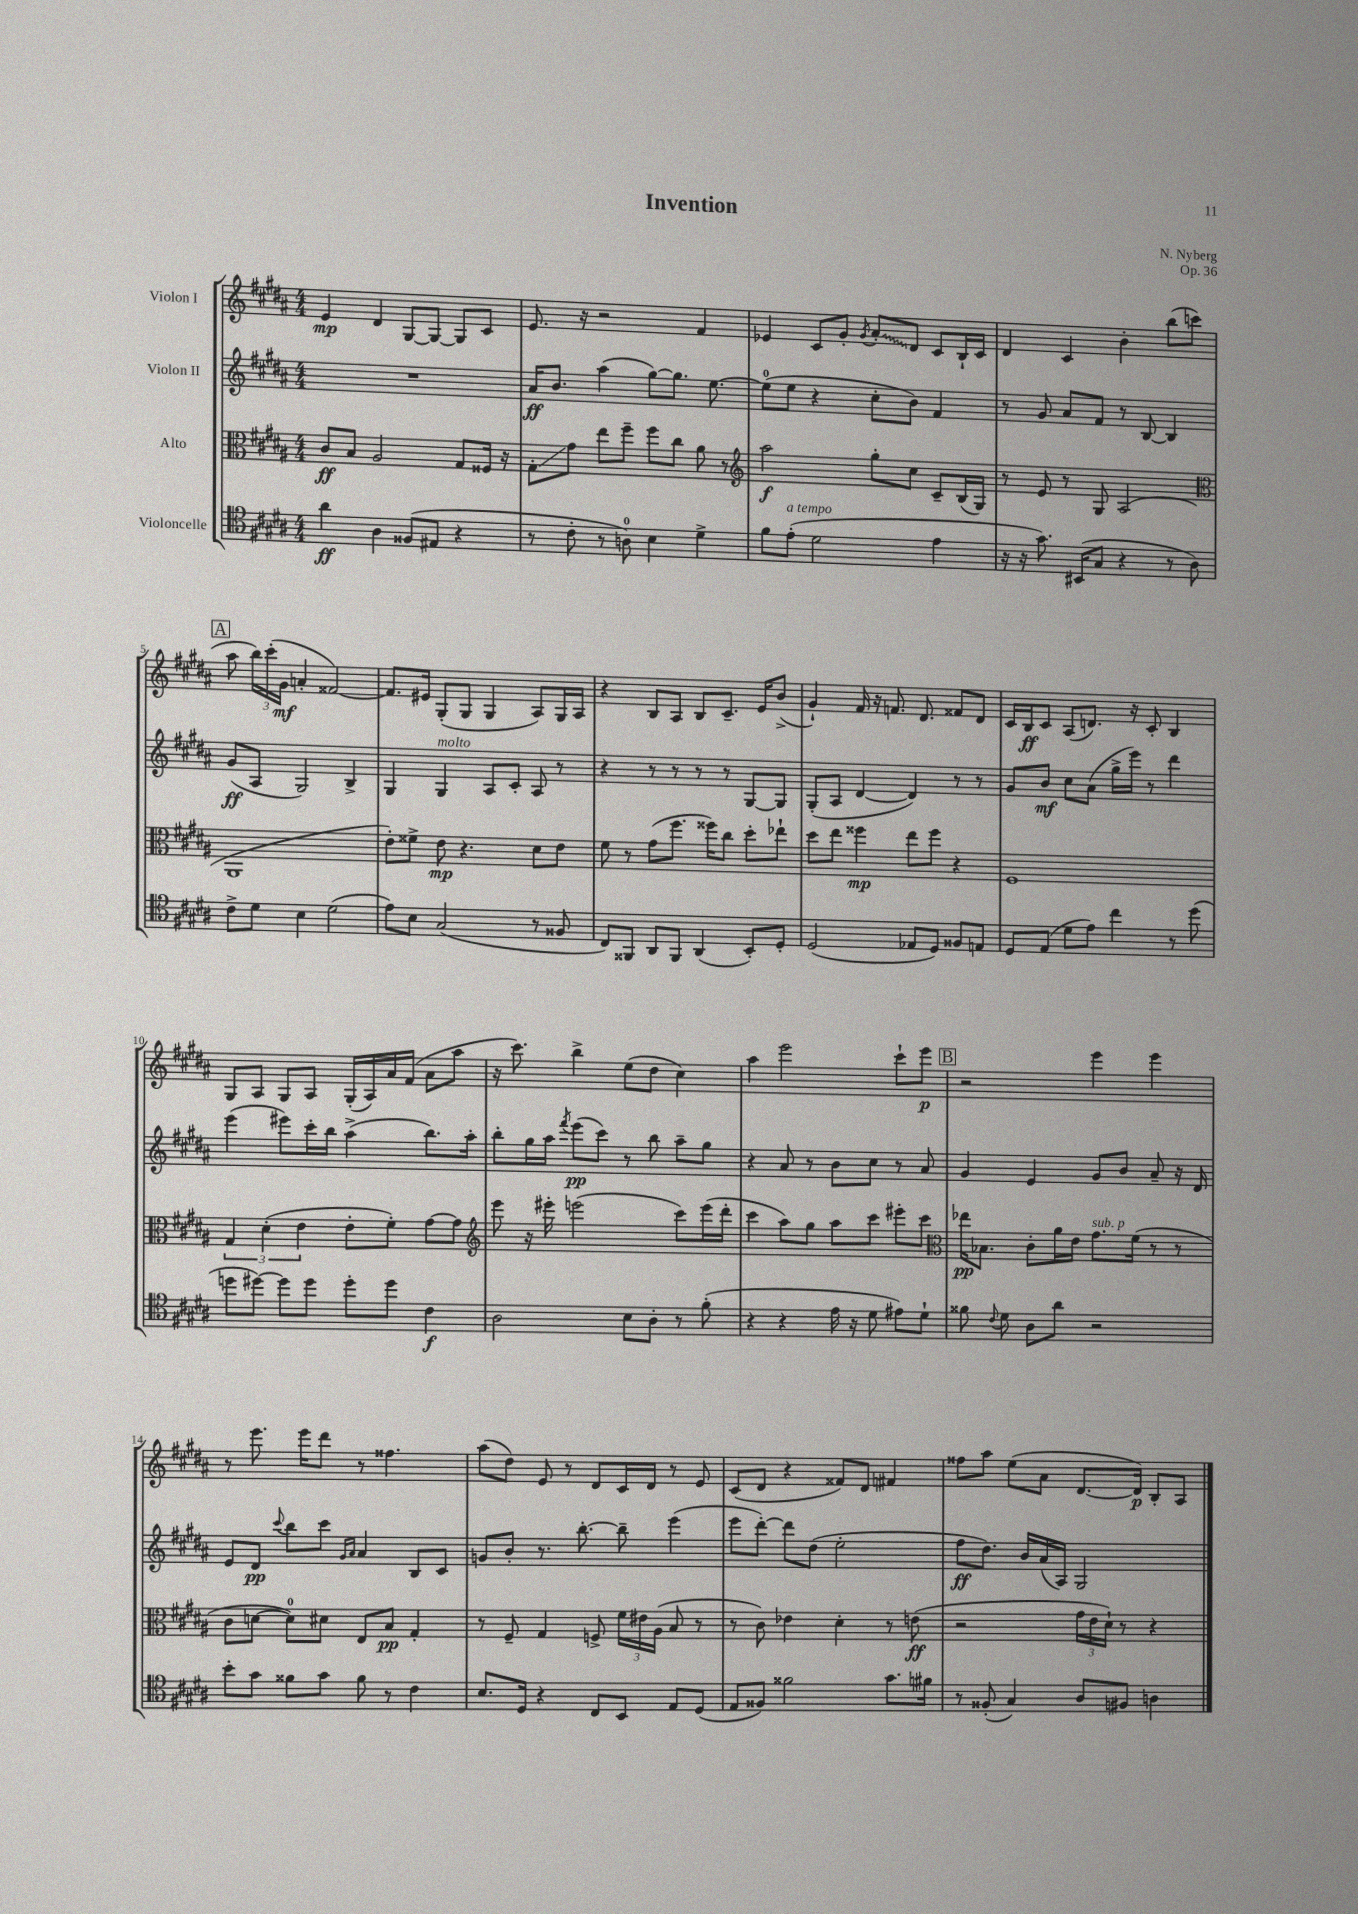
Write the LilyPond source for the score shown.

\header { title = "Invention" composer = "N. Nyberg" opus = "Op. 36" }
<<
\new StaffGroup <<
\new Staff = "s0" \with { instrumentName = "Violon I" } {
    \clef treble \key b \major \numericTimeSignature \time 4/4
    \autoBeamOff e'4\mp dis'4 gis8[~ gis8]~ gis8[ cis'8] |
    e'8. r16 r2 fis'4 |
    ees'4 cis'8[ gis'8]-. \acciaccatura { gis'8 } \once \override Glissando.style = #'zigzag ais'8[-.\glissando dis'8] cis'8[ b16-! cis'16] |
    dis'4 cis'4 b'4-. b''8[( c'''8] |
    \mark \markup { \box "A" } ais''8 \tuplet 3/2 { b''16[) cis'''16-.( gis'16]\mf } a'4-. fisis'2~) |
    fisis'8.[ eis'16] gis8[-.( gis8] gis4 ais8[) gis16 ais16] |
    r4 b8[ ais8] b8[ cis'8.]-- e'16[ b'8]->( |
    gis'4-!) fis'16 r16 f'8. dis'8. fisis'8[ dis'8] |
    cis'16[ b16\ff cis'8] ais8[( d'8.]) r16 cis'8-. b4 |
    gis8[ ais8] gis8[ ais8] gis16[-.( ais16) ais'16 fis'16]( ais'8[ ais''8] |
    r16 cis'''8.) b''4-> e''8[( dis''8] cis''4) |
    ais''4 e'''2 cis'''8[-! e'''8]\p |
    \mark \markup { \box "B" } r2 e'''4 e'''4 |
    r8 e'''8. e'''16[ dis'''8] r8 fisis''4. |
    ais''8[( dis''8]) e'8 r8 dis'8[ cis'16 dis'16] r8 e'8 |
    cis'8[( dis'8] r4 fisis'8[) dis'8] fis'4 |
    fisis''8[ ais''8] e''8[( ais'8] dis'8.[~ dis'16]\p) b8[-. ais8] \bar "|." |
}
\new Staff = "s1" \with { instrumentName = "Violon II" } {
    \clef treble \key b \major \numericTimeSignature \time 4/4
    \autoBeamOff R1 |
    ais'16[\ff b'8.] ais''4( gis''8[~) gis''8.] e''8.~ |
    e''8[-0( e''8] r4 cis''8[-. b'8]) fis'4 |
    r8 gis'8 ais'8[ fis'8] r8 b8~ b4 |
    \mark \markup { \box "A" } gis'8[\ff( ais8] gis2) b4-> |
    gis4 gis4^\markup { \italic "molto" } ais8[ cis'8]-. ais8 r8 |
    r4 r8 r8 r8 r8 gis8[~ gis8] |
    gis8[-.( ais8] dis'4~ dis'4) r8 r8 |
    gis'8[ b'8]\mf cis''8[ ais'8]( gis''16[-> e'''16]) r8 dis'''4 |
    e'''4( eis'''8[) cis'''16-. b''16] ais''4->( b''8.[) ais''16]-. |
    b''8[-. gis''16 ais''16] \acciaccatura { fis'''8 } e'''8[\pp( cis'''8]) r8 b''8 ais''8[-- gis''8] |
    r4 ais'8 r8 b'8[ cis''8] r8 ais'8 |
    \mark \markup { \box "B" } gis'4 e'4 gis'8[ b'8] ais'8-- r16 dis'16 |
    e'8[ dis'8]\pp \appoggiatura { cis'''8 } b''8[ cis'''8] \grace { gis'16[ ais'16] } ais'4 b8[ cis'8] |
    g'8[ b'8]-. r8. b''8.~-. b''8-- e'''4( |
    e'''8[ dis'''8]~-.) dis'''8[ dis''8]( e''2-. |
    fis''8[\ff dis''8.]) b'16[ ais'16( ais16]) gis2 \bar "|." |
}
\new Staff = "s2" \with { instrumentName = "Alto" } {
    \clef alto \key b \major \numericTimeSignature \time 4/4
    \autoBeamOff cis'8[\ff b8] ais2 gis8[ fisis16] r16 |
    gis8[-.\glissando gis'8] e''8[ fis''8]-- fis''8[ cis''8] ais'8 r8 |
    \clef treble ais''2\f gis''8[-. cis''8] cis'8[-- b16( gis16]) |
    r8 e'8 r8 gis8 ais2( |
    \mark \markup { \box "A" } \clef alto ais,1 |
    e'8[-.) fisis'8]-> e'8\mp r4. dis'8[ e'8] |
    fis'8 r8 gis'8[( fis''8.] fisis''16[) cis''8] dis''8[-. ees''8]-! |
    dis''8[ e''8] fisis''4\mp e''8[ fisis''8] r4 |
    fis1 |
    \tuplet 3/2 { gis4 dis'4-.( e'4 } e'8[-. fis'8]-.) gis'8[~ gis'8] |
    \clef treble e'''8 r16 eis'''16-. e'''2( cis'''8[) e'''16( dis'''16]-. |
    cis'''4 ais''8[) gis''8] ais''8[ cis'''8] eis'''8[-. cis'''8] |
    \mark \markup { \box "B" } \clef alto ees''16[\pp bes8.] cis'8[-. ais'16 e'16] gis'8.[^\markup { \italic "sub. p" } fis'16]( r8 r8 |
    cis'8[ d'8]~ d'8[-0) dis'8] e8[ b8]\pp gis4-. |
    r8 fis8-- gis4 f8-> \tuplet 3/2 { fis'16[ eis'16 ais16]( } b8 r8 |
    r8 cis'8) ees'4 dis'4-. r8 e'8\ff( |
    r2 \tuplet 3/2 { gis'16[ e'16 dis'16]-!) } r8 r4 \bar "|." |
}
\new Staff = "s3" \with { instrumentName = "Violoncelle" } {
    \clef tenor \key b \major \numericTimeSignature \time 4/4
    \autoBeamOff ais'4\ff ais4 fisis8[( eis8] r4 |
    r8 cis'8-. r8 a8-0) b4 dis'4-> |
    fis'8[ e'8]-.^\markup { \italic "a tempo" }( dis'2 e'4 |
    r16 r16 gis'8.) bis,16[( gis8] r4 r8 ais8) |
    \mark \markup { \box "A" } cis'8[-> dis'8] b4 dis'2( |
    e'8[) b8] gis2( r8 fisis8 |
    cis8[) fisis,8] ais,8[ fisis,8] ais,4( b,8[-.) dis8]-. |
    dis2( ees8[ dis8]) fisis8[ e8] |
    dis8[ e8]( dis'8[ e'8]) cis''4 r8 dis''8( |
    d''8[ dis''8]~) dis''8[ dis''8] dis''8[-. dis''8] cis'4\f |
    ais2 b8[ ais8]-. r8 fis'8-.( |
    r4 r4 e'16 r16 dis'8 eis'8[) dis'8]-! |
    \mark \markup { \box "B" } fisis'8 \appoggiatura { cis'8 } dis'8 ais8[ ais'8] r2 |
    b'8[-. gis'8] fisis'8[ gis'8] fisis'8 r8 cis'4 |
    b8.[ dis16] r4 cis8[ b,8] e8[ dis8]( |
    e8[ fisis8]) fisis'2 gis'8.[ fis'16] |
    r8 fisis8-.( gis4) ais8[ fis8] a4 \bar "|." |
}
>>
>>
